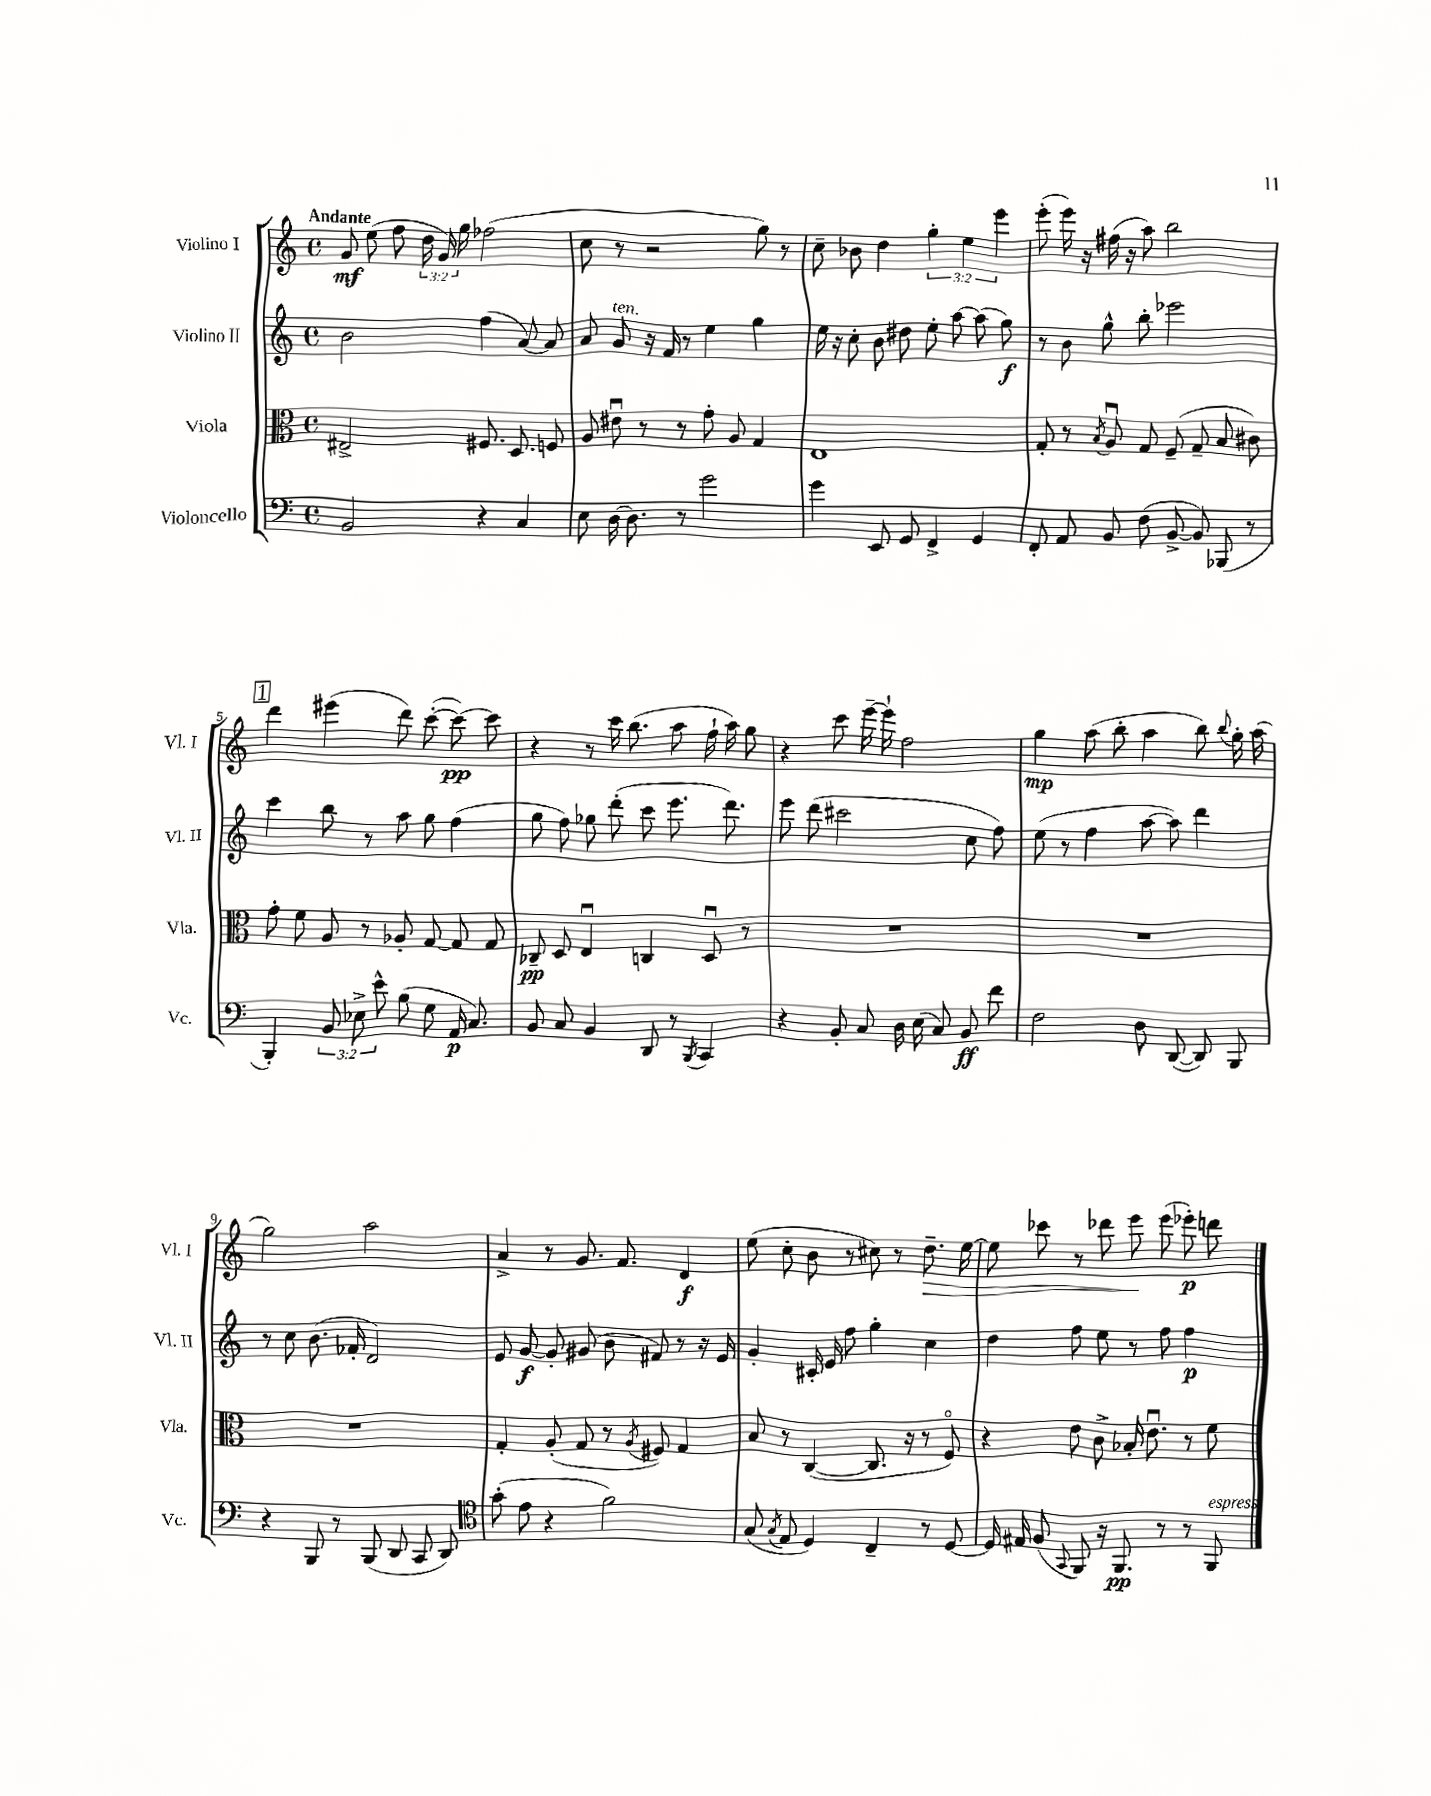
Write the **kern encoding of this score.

**kern	**dynam	**kern	**dynam	**kern	**dynam	**kern	**dynam
*part4	*part4	*part3	*part3	*part2	*part2	*part1	*part1
*staff4	*staff4	*staff3	*staff3	*staff2	*staff2	*staff1	*staff1
*I"Violoncello	*	*I"Viola	*	*I"Violino II	*	*I"Violino I	*
*I'Vc.	*	*I'Vla.	*	*I'Vl. II	*	*I'Vl. I	*
*clefF4	*	*clefC3	*	*clefG2	*	*clefG2	*
*k[]	*	*k[]	*	*k[]	*	*k[]	*
*M4/4	*	*M4/4	*	*M4/4	*	*M4/4	*
*met(c)	*	*met(c)	*	*met(c)	*	*met(c)	*
=1	=1	=1	=1	=1	=1	=1	=1
!	!	!	!	!	!	!LO:TX:a:B:t=Andante	!
2BB/	.	2E#X^/	.	2b\	.	8g/	mf
.	.	.	.	.	.	(8ee\	.
.	.	.	.	.	.	8ff\	.
.	.	.	.	.	.	24dd\	.
.	.	.	.	.	.	24g/)	.
.	.	.	.	.	.	24gg\	.
4r	.	8.F#X/	.	(4ff\	.	(2ff-X\	.
.	.	8.D/	.	.	.	.	.
4C/	.	.	.	[8a/)	.	.	.
.	.	8Fn/	.	8a/]	.	.	.
=2	=2	=2	=2	=2	=2	=2	=2
8E\	.	8A/	.	8a/	.	8cc\	.
!	!	!	!	!LO:TX:a:i:t=ten.	!	!	!
[16D\	.	8e#Xu\	.	8g/	.	8r	.
8.D\]	.	.	.	.	.	.	.
.	.	8r	.	16r	.	2r	.
.	.	.	.	16f/	.	.	.
8r	.	8r	.	8r	.	.	.
2g\	.	8g'\	.	4ee\	.	.	.
.	.	8A/	.	.	.	.	.
.	.	4G/	.	4gg\	.	8gg\)	.
.	.	.	.	.	.	8r	.
=3	=3	=3	=3	=3	=3	=3	=3
4g\	.	1E	.	16ee\	.	8cc~\	.
.	.	.	.	16r	.	.	.
.	.	.	.	8cc'\	.	8b-X\	.
8EE/	.	.	.	8b\	.	4dd\	.
8GG/	.	.	.	8dd#X\	.	.	.
4FF^/	.	.	.	8ee'\	.	6gg'\	.
.	.	.	.	[8aa\	.	.	.
.	.	.	.	.	.	6ee\	.
4GG/	.	.	.	(8aa\]	.	.	.
.	.	.	.	.	.	6eee\	.
.	.	.	.	8gg\)	f	.	.
=4	=4	=4	=4	=4	=4	=4	=4
8FF'/	.	8G'/	.	8r	.	(8eee'\	.
8AA/	.	8r	.	8b\	.	16eee\)	.
.	.	.	.	.	.	16r	.
.	.	8qB/	.	.	.	.	.
8BB/	.	8Au/	.	8gg^^\	.	(16ff#X\	.
.	.	.	.	.	.	16r	.
(8F\	.	8G/	.	8bb'\	.	8aa\)	.
[8BB^/	.	(8F~/	.	2eee-X\	.	2bb\	.
8BB/])	.	8G~/	.	.	.	.	.
(8BBB-X/	.	8B/	.	.	.	.	.
8r	.	8c#X\)	.	.	.	.	.
!!LO:LB:g=z
!!LO:REH:place=s1:t=1
=5	=5	=5	=5	=5	=5	=5	=5
4BBB'/)	.	8g'\	.	4ccc\	.	4ddd\	.
.	.	8f\	.	.	.	.	.
12BB/	.	8A/	.	8bb\	.	(4eee#X\	.
12E-X^\	.	.	.	.	.	.	.
.	.	8r	.	8r	.	.	.
12e^^\	.	.	.	.	.	.	.
(8B\	.	8A-X'/	.	8aa\	.	8ddd\)	.
8G\	.	[8G/	.	8gg\	.	([8ccc'\	.
16AA/	p	8G/]	.	(4ff\	.	8ccc\_)	pp
8.C/)	.	.	.	.	.	.	.
.	.	8G/	.	.	.	8ccc\]	.
=6	=6	=6	=6	=6	=6	=6	=6
8BB/	.	8C-X~/	pp	8gg\	.	4r	.
8C/	.	8D/	.	8ff\)	.	.	.
4BB/	.	4Eu/	.	8gg-X\	.	8r	.
.	.	.	.	(8ddd'\	.	16ccc\	.
.	.	.	.	.	.	(8.bb\	.
8DD/	.	4Cn/	.	8ccc\	.	.	.
8r	.	.	.	8.eee\	.	8aa\	.
8qBBB/	.	.	.	.	.	.	.
4CC/	.	8Du/	.	.	.	16ff`\	.
.	.	.	.	8.ddd\)	.	16aa\)	.
.	.	8r	.	.	.	8gg\	.
=7	=7	=7	=7	=7	=7	=7	=7
4r	.	1r	.	8eee\	.	4r	.
.	.	.	.	(8ddd\	.	.	.
8BB'/	.	.	.	2ccc#X\	.	8ccc\	.
8C/	.	.	.	.	.	[16eee~\	.
.	.	.	.	.	.	16eee`\]	.
16D\	.	.	.	.	.	2ff\	.
(16E\	.	.	.	.	.	.	.
8C/)	.	.	.	.	.	.	.
8BB/	ff	.	.	8cc\	.	.	.
8f\	.	.	.	8ff\)	.	.	.
=8	=8	=8	=8	=8	=8	=8	=8
2F\	.	1r	.	(8ee\	.	4gg\	mp
.	.	.	.	8r	.	.	.
.	.	.	.	4ff\	.	(8aa\	.
.	.	.	.	.	.	8bb'\	.
8D\	.	.	.	[8aa\	.	4aa\	.
([8DD/	.	.	.	8aa\])	.	.	.
8DD/])	.	.	.	4ddd\	.	8bb\)	.
.	.	.	.	.	.	8qqbb/	.
8BBB/	.	.	.	.	.	16gg'\	.
.	.	.	.	.	.	(16aa\	.
!!LO:LB:g=z
=9	=9	=9	=9	=9	=9	=9	=9
4r	.	1r	.	8r	.	2gg\)	.
.	.	.	.	8cc\	.	.	.
8BBB/	.	.	.	(8.b\	.	.	.
8r	.	.	.	.	.	.	.
.	.	.	.	16f-X'/	.	.	.
(8BBB/	.	.	.	2d/)	.	2aa\	.
8DD/	.	.	.	.	.	.	.
8CC/	.	.	.	.	.	.	.
8DD/)	.	.	.	.	.	.	.
=10	=10	=10	=10	=10	=10	=10	=10
*clefC4	*	*	*	*	*	*	*
(8g'\	.	4G'/	.	8e/	.	4a^/	.
8e\	.	.	.	[8g/	f	.	.
4r	.	(8A'/	.	8g'/]	.	8r	.
.	.	8G/	.	(8g#X/	.	8.g/	.
2f\)	.	8r	.	8b\	.	.	.
.	.	.	.	.	.	8.f/	.
.	.	8qA/	.	.	.	.	.
.	.	8F#X/)	.	8f#X/)	.	.	.
.	.	4G/	.	8r	.	4d/	f
.	.	.	.	16r	.	.	.
.	.	.	.	16e/	.	.	.
=11	=11	=11	=11	=11	=11	=11	=11
(8G/	.	8B/	.	4g'/	.	(8ee\	.
8qG/	.	.	.	.	.	.	.
8E/	.	8r	.	.	.	8cc'\	.
4D/)	.	([4C/	.	16c#X'/	.	8b\	.
.	.	.	.	16e/	.	.	.
.	.	.	.	8ff\	.	8r	.
4C~/	.	8.C/]	.	4gg'\	.	8cc#X\)	.
.	.	.	.	.	.	8r	.
.	.	16r	.	.	.	.	.
!	!	!	!	!	!	!	!LO:HP:b
8r	.	8r	.	4cc\	.	8.dd~\	>
[8D/	.	8F/)	.	.	.	.	.
.	.	.	.	.	.	[16ee\	.
=12	=12	=12	=12	=12	=12	=12	=12
16D/]	.	4r	.	4dd\	.	8ee\]	.
16E#X/	.	.	.	.	.	.	.
(8F/	.	.	.	.	.	8ccc-X\	.
8qqGG/	.	.	.	.	.	.	.
8FF/)	.	8e\	.	8ff\	.	8r	.
16r	.	8c^\	.	8ee\	.	8ddd-X\	.
8.FF/	pp	.	.	.	.	.	.
.	.	16B-X'/	.	8r	.	8eee\	.
.	.	8.eu\	.	.	.	.	.
8r	.	.	.	8ff\	.	(8eee\	]
8r	.	8r	.	4ff\	p	8eee-X'\)	p
!LO:TX:a:i:t=espress.	!	!	!	!	!	!	!
8FF/	.	8f\	.	.	.	8dddn\	.
==	==	==	==	==	==	==	==
*-	*-	*-	*-	*-	*-	*-	*-
